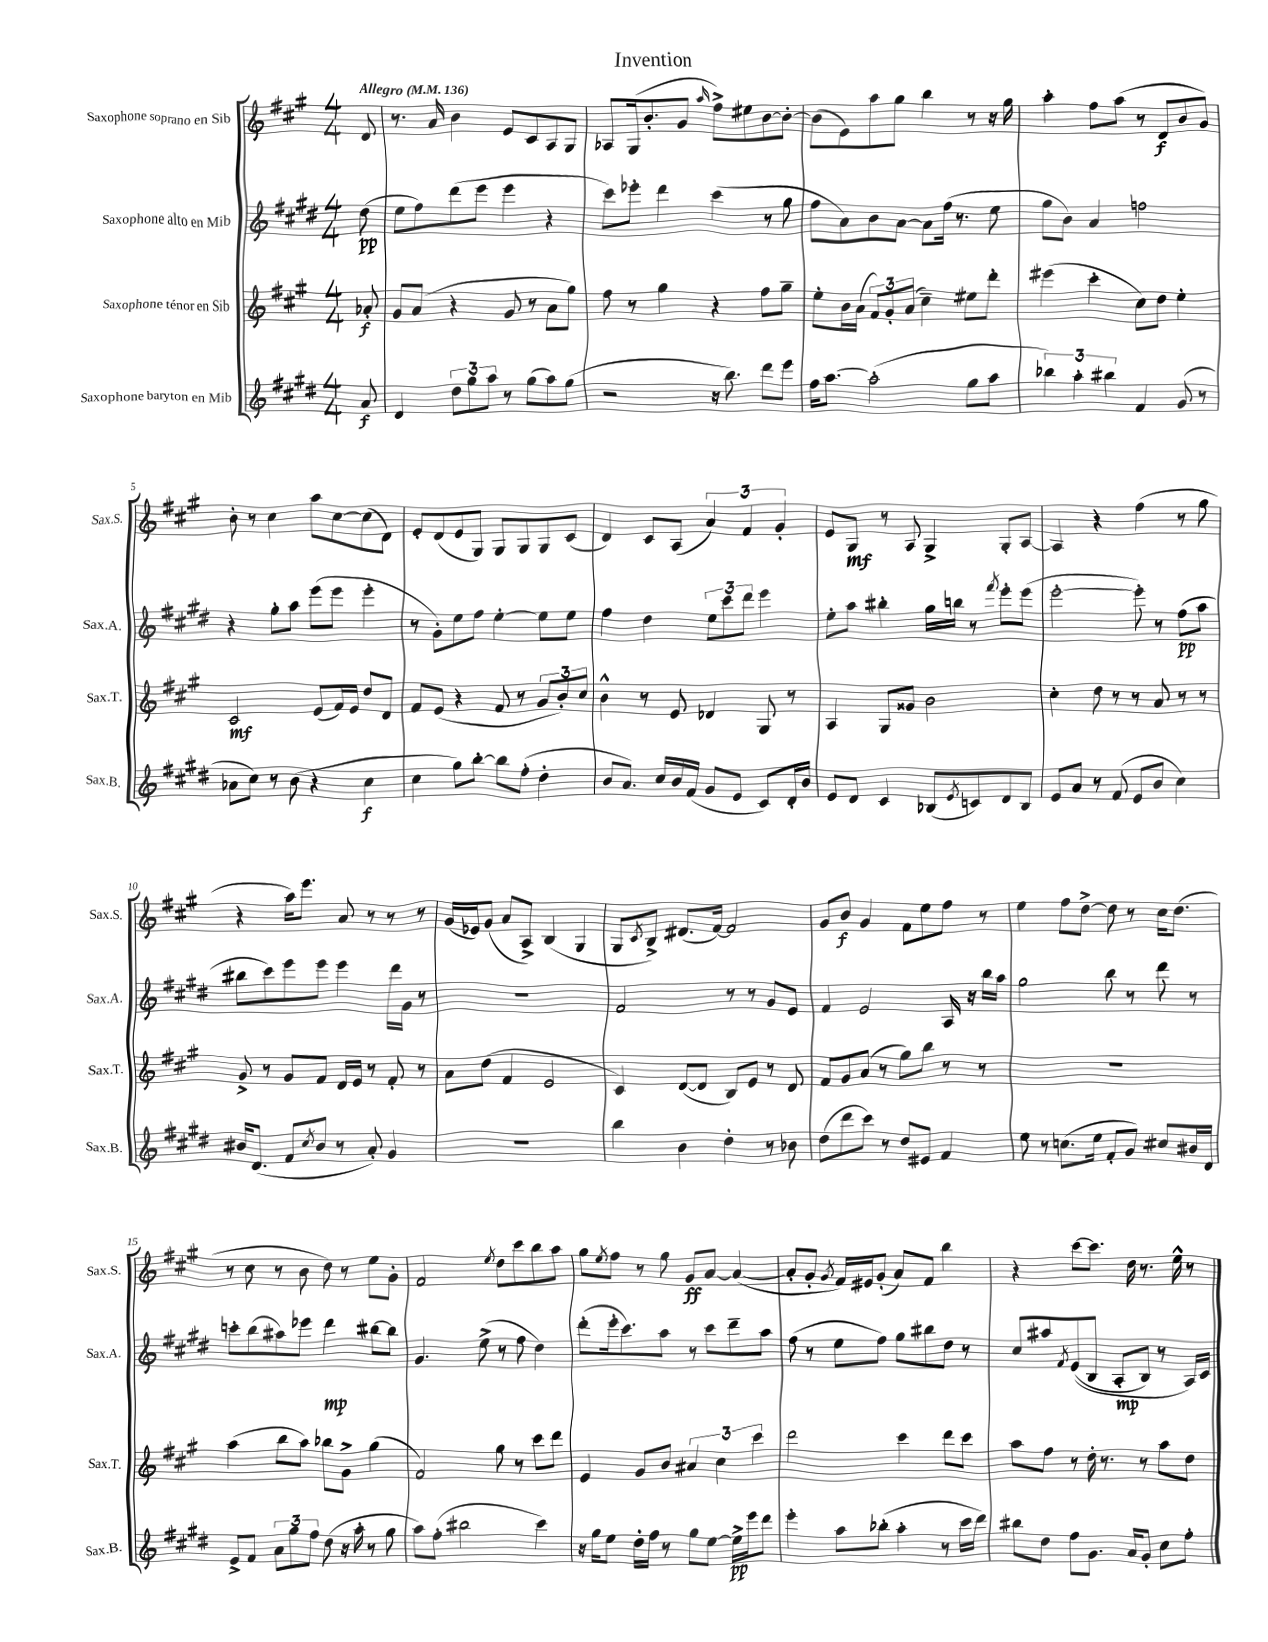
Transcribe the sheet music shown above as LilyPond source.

\header { title = "Invention" }
<<
\new StaffGroup <<
\new Staff = "s0" \with { instrumentName = "Saxophone soprano en Sib" shortInstrumentName = "Sax.S." } {
    \clef treble \key a \major \numericTimeSignature \time 4/4 \partial 8 \tempo "Allegro" 4 = 136
    d'8 |
    r8. a'16 b'4 e'8 cis'8 a8 gis8 |
    aes8 gis16( b'8.-. gis'8 \grace { a''16 } fis''8->) eis''8 b'8~ b'8~-. |
    b'8( e'8) a''8 gis''8 b''4 r8 r16 gis''16 |
    a''4-. fis''8 a''8( r8 d'8\f b'8 gis'8) |
    b'8-. r8 cis''4 a''8 cis''8~ cis''8( d'8) |
    e'8-. d'8( e'8 gis8) gis8 gis8 gis8 cis'8( |
    d'4) cis'8 a8( \tuplet 3/2 { a'4) fis'4 gis'4-. } |
    e'8 gis8\mf r8 a8 gis4-> gis8-. a8~ |
    a4 r4 fis''4( r8 gis''8 |
    r4 a''16) e'''8. a'8 r8 r8 r8 |
    gis'16( ees'16) gis'8( a'8 a8->) b4( gis4 |
    gis8 \acciaccatura { cis'8 } b8->) dis'8.( fis'16~) fis'2 |
    gis'8 b'8\f gis'4 fis'8 e''8 fis''8 r8 |
    e''4 fis''8 d''8~-> d''8 r8 cis''16 d''8.( |
    r8 cis''8 r8 b'8 d''8) r8 e''8 gis'8-. |
    fis'2 \acciaccatura { e''8 } d''8 cis'''8 b''8 a''8 |
    gis''8 \acciaccatura { e''8 } fis''8 r8 gis''8 gis'8\ff a'8~ a'4~( |
    a'8-. gis'8-. \acciaccatura { gis'8 } fis'16) eis'16 gis'8-.( a'8) fis'8 b''4 |
    r4 cis'''8~ cis'''8. d''16 r8. e''16-^ r8 \bar "|." |
}
\new Staff = "s1" \with { instrumentName = "Saxophone alto en Mib" shortInstrumentName = "Sax.A." } {
    \clef treble \key e \major \numericTimeSignature \time 4/4 \partial 8
    dis''8\pp( |
    e''8 fis''8) dis'''8( e'''8 e'''4 r4 |
    cis'''8) ees'''8-. dis'''4 cis'''4( r8 gis''8 |
    fis''8 a'8) b'8 a'8~ a'8 fis''16( r8. e''8 |
    gis''8 b'8) a'4 f''2 |
    r4 gis''8-. a''8 e'''8( e'''8 e'''4-. |
    r8 gis'8-.) e''8 fis''8 e''4~-. e''8 e''8 |
    fis''4 dis''4 \tuplet 3/2 { e''8 cis'''8 dis'''8 } e'''4 |
    e''8-. a''8 bis''4-. gis''16 b''16 r8 \acciaccatura { fis'''8 } e'''8-. e'''8( |
    e'''2~-. e'''8-.) r8 fis''8\pp( a''8 |
    bis''8 cis'''8) e'''8 e'''8 e'''4 dis'''16 gis'16 r8 |
    r1 |
    fis'2 r8 r8 gis'8 e'8 |
    fis'4 e'2 a16 r16 b''16 a''16 |
    gis''2 b''8 r8 dis'''8 r8 |
    c'''8-. b''8( ais''8) ees'''8 dis'''4\mp bis''8~ bis''8 |
    gis'4. e''8->( r8 fis''8 dis''4) |
    dis'''8-.( e'''16-. cis'''8.) a''8 r8 cis'''8 dis'''8-- a''8 |
    fis''8( r8 e''8 fis''8) gis''8 bis''8 dis''8 r8 |
    cis''8 ais''8 \acciaccatura { fis'8 } e'8(\( b8 a8-.\mp b8) r8 a16\) cis'16 \bar "|." |
}
\new Staff = "s2" \with { instrumentName = "Saxophone ténor en Sib" shortInstrumentName = "Sax.T." } {
    \clef treble \key a \major \numericTimeSignature \time 4/4 \partial 8
    aes'8-.\f |
    gis'8 a'8( r4 gis'8 r8 a'8 gis''8) |
    fis''8 r8 gis''4 r4 fis''8 gis''8-- |
    e''8-. b'16 a'16( \tuplet 3/2 { fis'8) gis'8-. a'8( } cis''4--) eis''8 d'''8-. |
    eis'''4( cis'''4-. cis''8) d''8 e''4-. |
    cis'2\mf e'8( fis'16) e'16 d''8 d'8 |
    fis'8 e'8( r4 fis'8 r8 \tuplet 3/2 { gis'8 b'8-.) cis''8 } |
    b'4-^ r8 e'8 des'4 gis8 r8 |
    a4 gis8 gisis'8 b'2 |
    cis''4-. d''8 r8 r8 a'8 r8 r8 |
    gis'8-> r8 gis'8 fis'8 d'16 e'16 r8 fis'8-. r8 |
    a'8 d''8( fis'4 e'2 |
    cis'4) d'8~( d'8 b8) e'8 r8 d'8 |
    fis'8 gis'8 a'8( r8 gis''8) b''8 r8 r8 |
    R1 |
    a''4( b''8 a''8) bes''8 gis'8-> gis''4( |
    fis'2) gis''8 r8 cis'''8 d'''8 |
    e'4 gis'8 b'8 \tuplet 3/2 { ais'4 cis''4 cis'''4 } |
    d'''2 cis'''4 d'''8 cis'''8 |
    a''8 fis''8 r8 d''16-. r8. r8 a''8 d''8 \bar "|." |
}
\new Staff = "s3" \with { instrumentName = "Saxophone baryton en Mib" shortInstrumentName = "Sax.B." } {
    \clef treble \key e \major \numericTimeSignature \time 4/4 \partial 8
    a'8\f |
    dis'4 \tuplet 3/2 { dis''8 gis''8 a''8 } r8 gis''8( a''8) gis''8( |
    r2 r16 b''8.) dis'''8 e'''8 |
    fis''16 a''8.~ a''2-.( gis''8 a''8 |
    \tuplet 3/2 { bes''4) a''4-. bis''4 } fis'4 gis'8( r8 |
    aes'8 cis''8) r8 b'8( r4 cis''4\f |
    cis''4 gis''8) b''8~-. b''8 fis''8-.( dis''4-. |
    b'8 a'8.) cis''16 b'16 fis'16( gis'8 e'8 cis'8) dis'16-. b'16 |
    e'8 dis'8 cis'4 bes8( \acciaccatura { e'8 } c'8) dis'8 bes8 |
    e'8 a'8 r8 fis'8( e'8 b'8 cis''4) |
    bis'16 dis'8.( fis'8 \acciaccatura { cis''8 } bis'8 r8 a'8-.) gis'4 |
    R1 |
    b''4 b'4 dis''4-. r8 bes'8 |
    dis''8( dis'''8 cis'''8) r8 dis''8 eis'8 fis'4 |
    e''8 r8 c''8.( e''16 fis'8-. gis'8) cis''8 bis'16 dis'16 |
    e'8-> fis'8 \tuplet 3/2 { a'8 gis''8 fis''8 } dis''8( r16 a''16-. r8 gis''8 |
    a''8) fis''8-.( bis''2 cis'''4) |
    r16 gis''16 e''8 dis''16-. fis''16 r8 gis''8 e''8~ e''16->\pp e'''16 dis'''8 |
    e'''4-. a''8 bes''8-.( a''4-. r8 cis'''16 dis'''16) |
    bis''8 dis''8 fis''8 gis'8. a'16 gis'8-. cis''8 fis''8-. \bar "|." |
}
>>
>>
